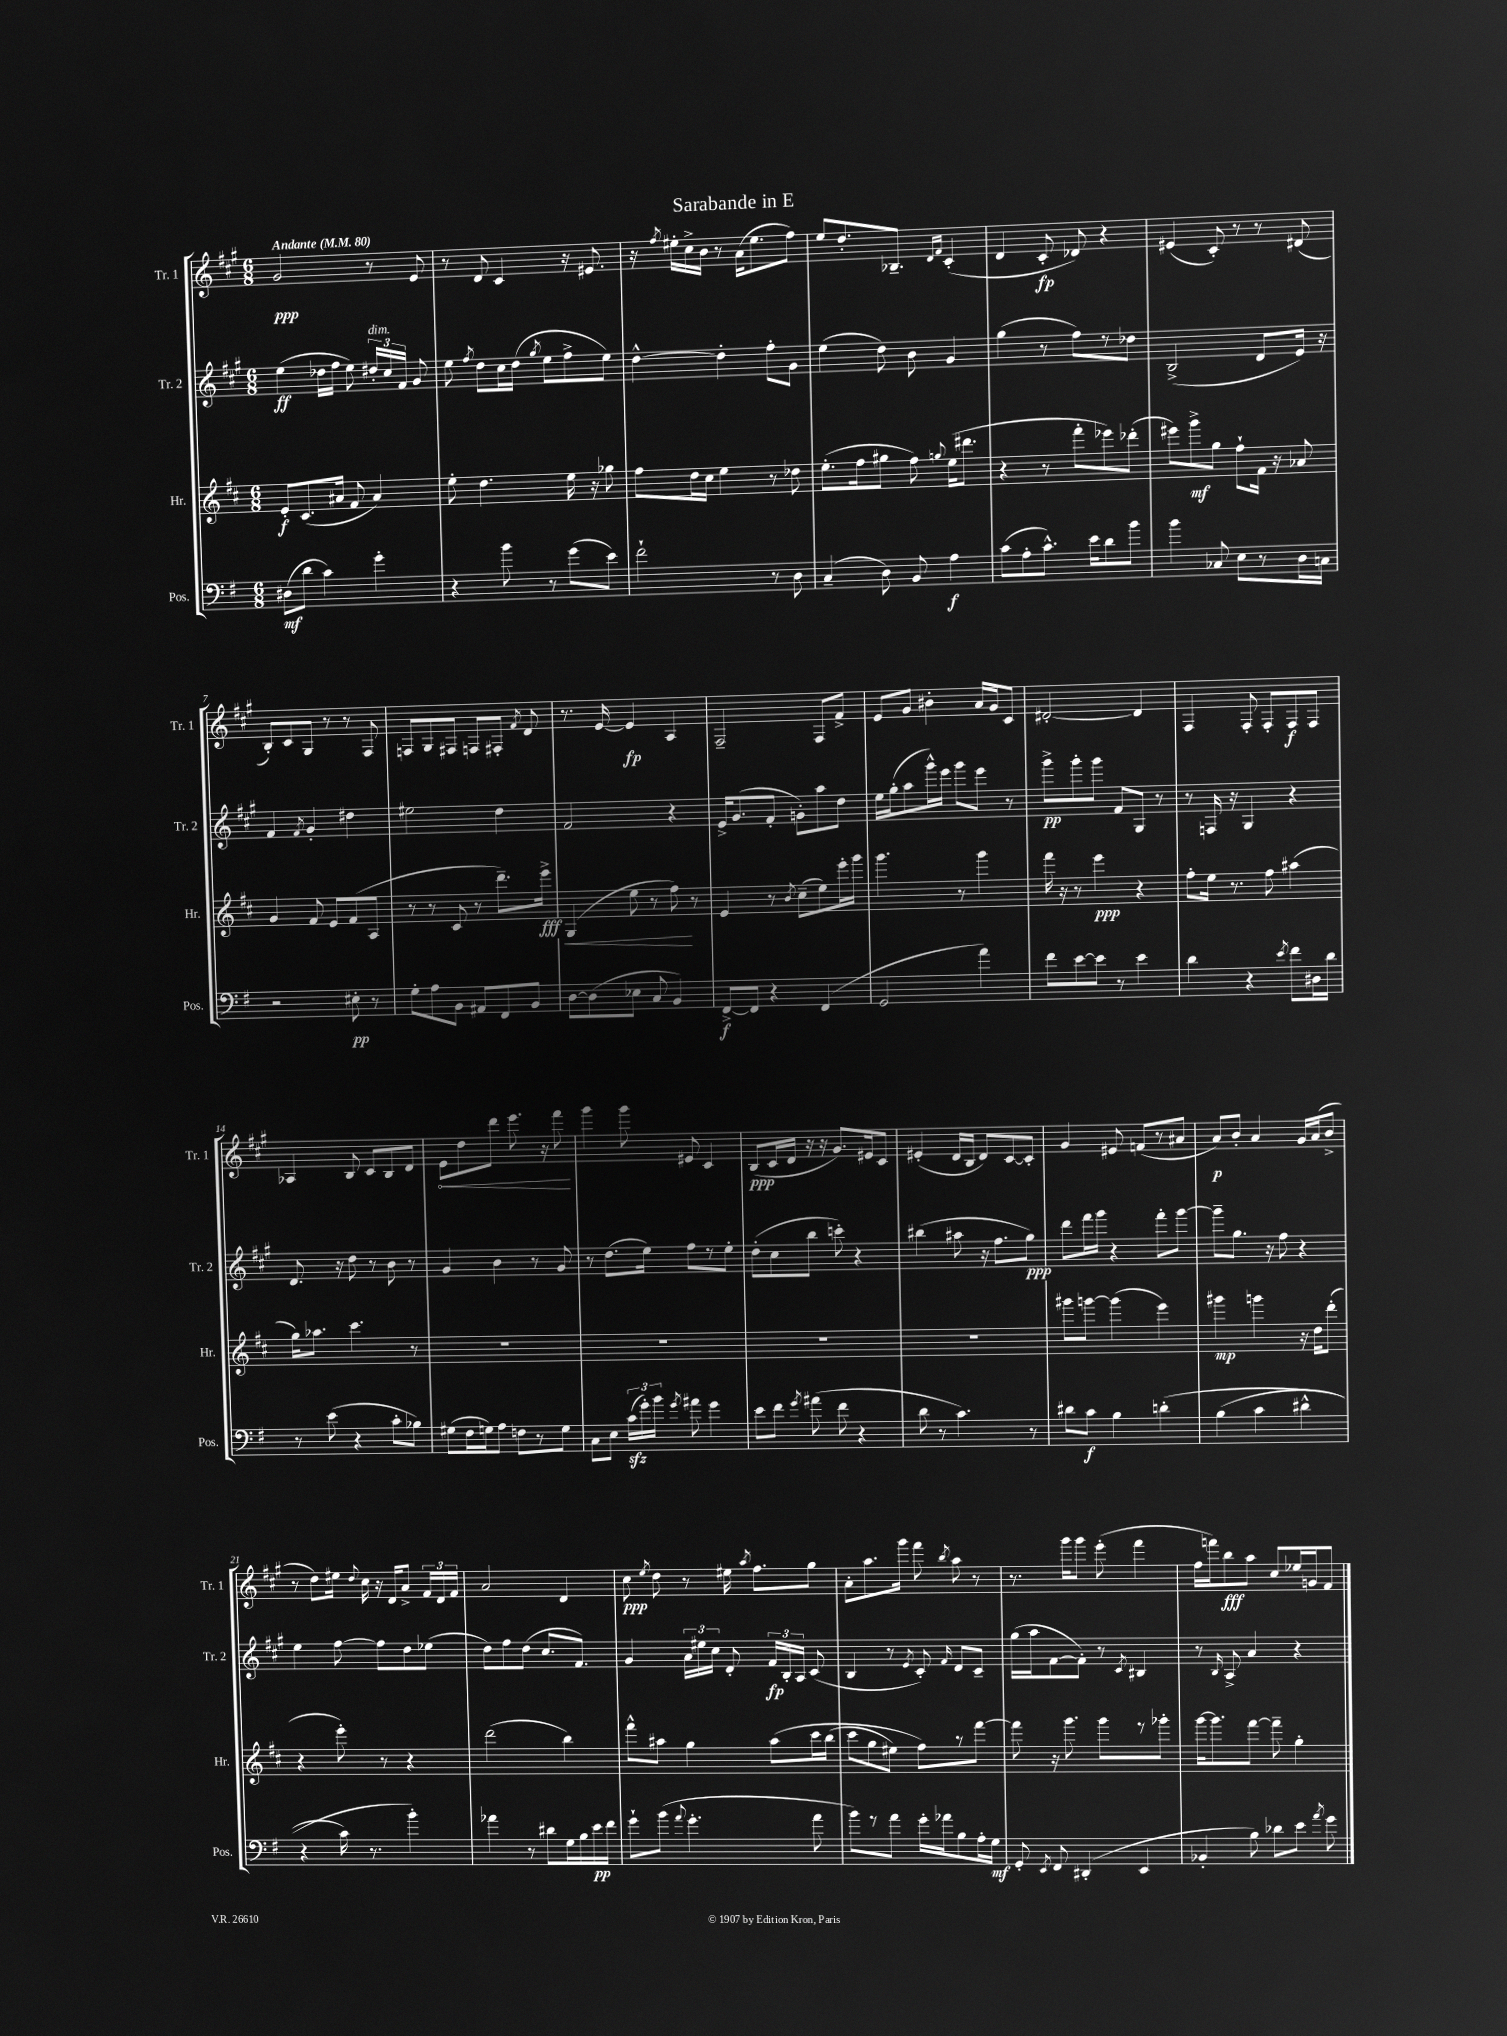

**kern	**kern	**kern	**kern
*staff4	*staff3	*staff2	*staff1
*clefF4	*clefG2	*clefG2	*clefG2
*k[f#]	*k[f#c#]	*k[f#c#g#]	*k[f#c#g#]
*M6/8	*M6/8	*M6/8	*M6/8
*MM80	*MM80	*MM80	*MM80
(8D#	8e'	(4ee	2g#
8d	(8.c#	.	.
4c)	.	16dd-	.
.	16a#	16ff#	.
.	8f#	8ee)	.
4g'	4a#)	24dd#'	8r
.	.	24cc#	.
.	.	24f#	.
.	.	8g#	8e
=	=	=	=
4r	8ee'	8ee	8r
.	.	8qff#	.
.	4.dd	8dd	8d
8b	.	16cc#	4c#
.	.	(16dd	.
.	.	8qgg#	.
8r	.	8ee	.
(8g	16ee	8ff#^	16r
.	16r	.	8.e#
8e)	8gg-	8ee)	.
=	=	=	=
2f#`	8ff#	[4dd^^	16r
.	.	.	8qff#
.	.	.	16ee#'
.	16dd	.	16cc#^
.	16cc#	.	16b
.	4ee	4dd']	8r
.	.	.	(16a
.	.	.	8.ee#
8r	8r	8ff#'	.
8D	8dd-	8g#	8ff#)
=	=	=	=
(4C~	(8.ee'	(4ee	8ee
.	.	.	8.dd'
.	16ff#	.	.
8D)	8gg#	8dd)	.
.	.	.	8.B-~
8BB	8ff#)	8b	.
.	.	.	16qqd
.	8qqgg	.	16qqf#
4A	(16ee	4g#	(4c#'
.	8.ddd#	.	.
=	=	=	=
(8c	4r	(4gg#	4d
8A'	.	.	.
8.c^^)	8r	8r	8c#'
.	8fff#'	8ff#)	8d-)
16e	.	.	.
8d	8eee-)	8r	4r
8b	(8ddd-'	8dd-	.
=	=	=	=
4b	8eee#)	(2B^	(4e#
.	8ggg^	.	.
8C-	8gg	.	8c#')
8E	8ff#`	.	8r
8r	16f#	8d	8r
.	16r	.	.
16D	8a-	16e)	(8d#
16C	.	16r	.
=	=	=	=
2r	4g	4f#	8B')
.	.	.	8c#
.	.	8qf#	.
.	8f#	4g#'	8G#
.	8e	.	8r
8E#'	(8f#	4dd#	8r
8r	8A	.	8F#
=	=	=	=
8G'	8r	2ee#	8F
8A	8r	.	8G#
8BB	8c#	.	8F#
8AA#	8r	.	8F
8FF#	8.ddd~)	4dd	8F#'
.	.	.	8qf#
8BB	.	.	8d
.	16eee^	.	.
=	=	=	=
[8D	(4G	2f#	8.r
(8D]	.	.	.
.	.	.	[16e
8E-	8ee	.	4e]
8C	8r	.	.
4BB)	8ff#)	4r	4A
.	8r	.	.
=	=	=	=
[8FF#^	4e	16e^	2F#~
.	.	(8.g#	.
8FF#]	.	.	.
4r	8r	8f#'	.
.	8qb	.	.
.	(8cc#~	8g')	.
(4FF#	8ee)	8aa	8F#
.	16eee'	8dd	8f#^
.	16ggg	.	.
=	=	=	=
2GG	4.ggg	16ee	8e
.	.	(16gg#'	.
.	.	8aa	8g#
.	.	16ggg#^^)	4b#'
.	.	16eee	.
.	8r	8ggg#	.
4a)	4ggg	8eee	16a
.	.	.	16g#
.	.	8r	8c#
=	=	=	=
8f#	16fff#	8ggg#^	[2d#'
.	16r	.	.
[8e	8r	8ggg#'	.
8e]	4eee	8ggg#	.
8r	.	8f#	.
4e	4r	8G#	4d#]
.	.	8r	.
=	=	=	=
4d	8ff#'	8r	4F#
.	16ee	16F	.
.	8.r	16r	.
4r	.	4G#	8F#'
.	8ff#	.	8F#'
8qe	.	.	.
8f#	(4aa#	4r	8F#
16D#	.	.	8F#
16d	.	.	.
=	=	=	=
8r	16gg)	8.d	4A-
.	8.aa-	.	.
(8e	.	.	.
.	.	16r	.
4r	4.ccc#	8dd	8B
.	.	8r	8c#
8c'	.	8b	8B
8B-)	8r	8r	8d
=	=	=	=
(8G#	2.r	4g#	8e
16F#	.	.	8dd
16G)	.	.	.
8A	.	4b	8ddd
8F	.	.	8.eee
8r	.	8r	.
.	.	.	16r
8G	.	8g#	8fff#
=	=	=	=
8C	2.r	8r	4ggg#
8E	.	(8.dd	.
(24c	.	.	8ggg#
24g')	.	.	.
.	.	16ee)	.
24b	.	.	.
8qg	.	.	.
8a#	.	8ff#	8e#
4g	.	8r	4c#
.	.	8ee'	.
=	=	=	=
8e	2.r	(8dd'	(8B
8f#	.	8cc#	16c#
.	.	.	16d
8qg	.	.	.
(8a#	.	8bb	16r
.	.	.	16r
8f#	.	8ccc')	8.g#)
4r	.	4r	.
.	.	.	16e#
.	.	.	8c#
=	=	=	=
8d	2.r	(4bb#	(4e#'
8r	.	.	.
4.c)	.	8aa#	16d
.	.	.	16B
.	.	16r	8d)
.	.	8.ff#	.
.	.	.	[8c#
8r	.	8gg#)	8c#']
=	=	=	=
8d#	8ggg#	8ddd	4g#
8c	[8ggg	16fff#	.
.	.	16ggg#	.
4B	(4ggg]	4r	8e#
.	.	.	(8f
&(4d'	4eee)	8fff#'	8r
.	.	[8ggg#	8a#
=	=	=	=
(4B	4ggg#	8ggg#~]	8a)
.	.	8.gg#	8b'
4c	4ggg	.	4a
.	.	16r	.
.	.	8ff#	.
4d#^^	16r	4r	16g#
.	16dd	.	(16a
.	(8ddd'	.	8b^
=	=	=	=
4r	4r	4ee	8r
.	.	.	8dd)
16c)	8eee')	[8ff#	16ee#
.	.	.	8qqdd
8.r	.	.	16cc#
.	8r	8ff#]	16r
.	.	.	16d
4b'&)	4r	8dd	8a^
.	.	(8ee-	24f#
.	.	.	24d
.	.	.	24f#
=	=	=	=
4a-	(2ddd	8dd)	2a
.	.	8ff#	.
8r	.	(8dd	.
8d#	.	8.cc#	.
16G	4bb)	.	4d
16B	.	8.f#)	.
16e	.	.	.
16f#	.	.	.
=	=	=	=
8g`	8fff#^^	4g#	8cc#
.	.	.	8qee
(8b	8aa#	.	8dd
8qqa	.	.	.
4.g'	4gg	24a	8r
.	.	24ee#	.
.	.	24cc#	.
.	.	8d'	16ee#
.	.	.	8qaa
.	.	.	8.ff#
.	&(8aa#	24f#	.
.	.	24B'	.
.	.	24A	.
8a	16ccc#	(8c#	8gg#
.	(16bb	.	.
=	=	=	=
8b)	8ccc#	4B	8a'
8r	8gg	.	8.aa
8a	8ee#)	8r	.
.	.	.	16ggg#
.	.	8qe	.
16g'	8ff#&)	8c#')	8fff#
16a-	.	.	.
.	.	16qqf#	8qbb
8B	8r	8d	8aa
16A'	[8fff#	8c#~	8r
16G	.	.	.
=	=	=	=
8GG'	8fff#]	(16gg#	8.r
.	.	16aa	.
8qEE	.	.	.
8FF#	16r	[8f#	.
.	8.ggg	.	16ggg#
(4DD#'	.	8f#'])	8ggg#
.	8ggg	8r	(8eee'
.	.	8qc#	.
4EE	8r	4B#	4fff#
.	8ggg-'	.	.
=	=	=	=
4BB-'	[16ggg	8r	16ff#
.	8.ggg]	.	16fff)
.	.	16qqB	.
.	.	8A^	8bb
8B)	[8fff#	4a	8aa
8d-	8fff#~]	.	8cc#
8e	4gg'	4r	16ee-
.	.	.	16g
8qa	.	.	.
8g	.	.	8f#
==	==	==	==
*-	*-	*-	*-
